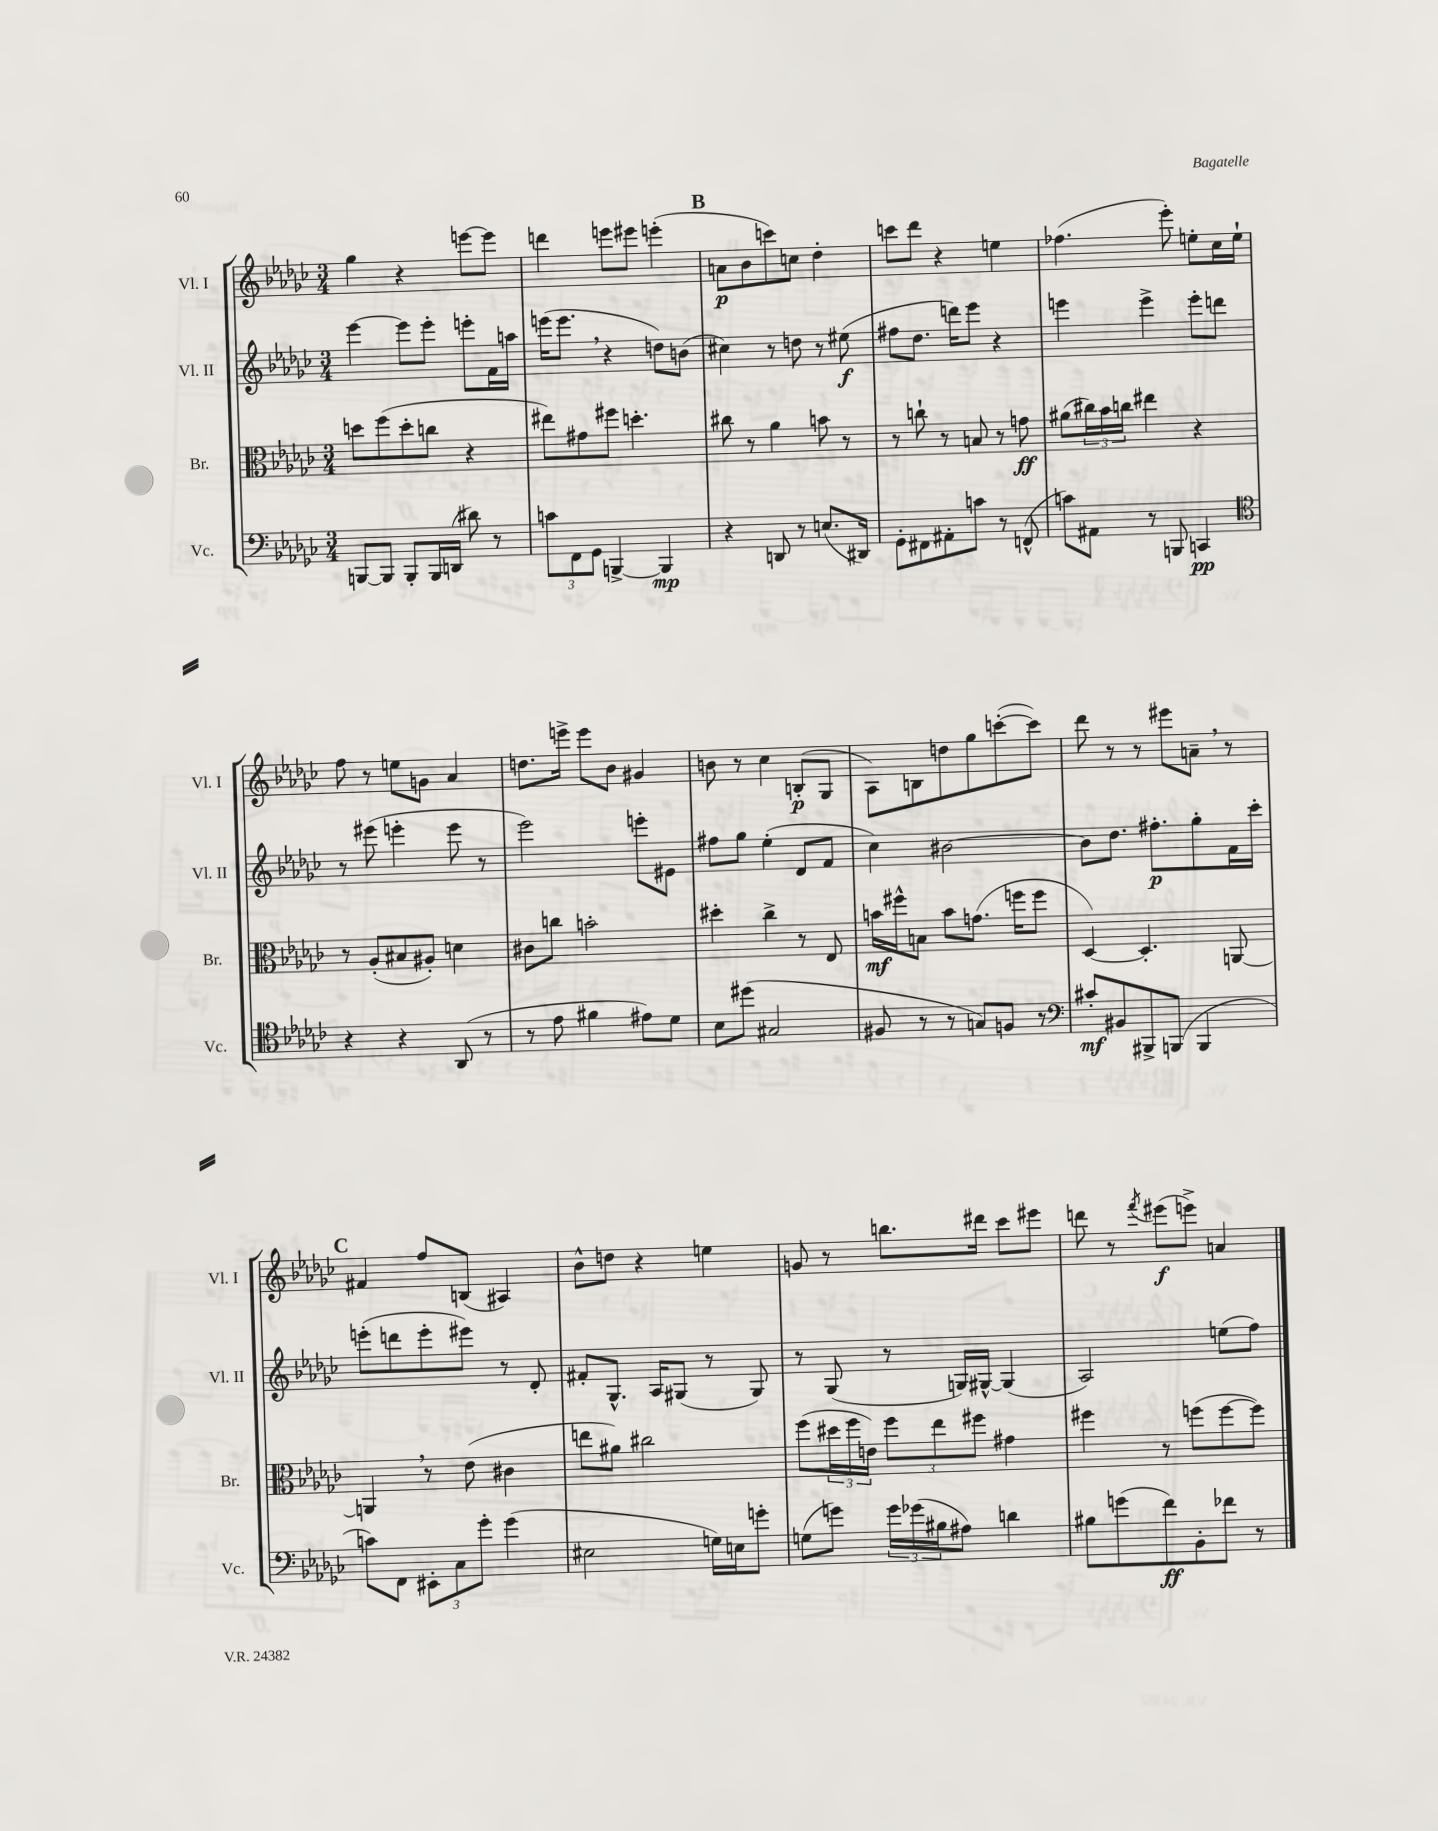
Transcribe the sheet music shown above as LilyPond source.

<<
\new StaffGroup <<
\new Staff = "s0" \with { instrumentName = "Vl. I" shortInstrumentName = "Vl. I" } {
    \clef treble \key ges \major \numericTimeSignature \time 3/4
    ges''4 r4 e'''8~ e'''8 |
    d'''4 e'''8 eis'''8 e'''4-.( |
    \mark \markup { \bold "B" } a'8\p bes'8 c'''8) c''8 des''4-. |
    c'''8 des'''8 r4 e''4 |
    fes''4.( ees'''8-.) e''8-. ces''16 e''16-! |
    f''8 r8 e''8 g'8 aes'4 |
    d''8. e'''16-> e'''8 bes'8 gis'4 |
    b'8 r8 ces''4 b8-.\p( ges8 |
    aes8) b8 d''8 ges''8 c'''8~-.( c'''8) |
    des'''8 r8 r8 eis'''8 a'8-- \breathe r8 |
    \mark \markup { \bold "C" } fis'4 f''8 b8( ais4) |
    bes'8-^ d''8 r4 e''4 |
    g'8 r8 b''8. dis'''16 ces'''8 eis'''8 |
    d'''8 r8 \acciaccatura { f'''8 } eis'''8\f( e'''8->) a'4 \bar "|." |
}
\new Staff = "s1" \with { instrumentName = "Vl. II" shortInstrumentName = "Vl. II" } {
    \clef treble \key ges \major \numericTimeSignature \time 3/4
    ees'''4~ ees'''8 ees'''8-. e'''8-. f'16 a''16 |
    e'''16( e'''8. \breathe r4 d''8) b'8( |
    \mark \markup { \bold "B" } cis''4) r8 d''8 r8 eis''8\f( |
    fis''8 des''8. d'''16) ees'''8 r4 |
    e'''4 e'''4-> e'''8-. d'''8 |
    r8 eis'''8( e'''4-. e'''8 r8 |
    ees'''2) e'''8-. eis'8 |
    fis''8 ges''8 ees''4-.( des'8 f'8 |
    ces''4) bis'2~ |
    bis'8 des''8. fis''8.-.\p ges''8-. f'16 ces'''16-. |
    \mark \markup { \bold "C" } e'''8-.( d'''8 e'''8-. eis'''8) r8 des'8-. |
    fis'8-. ges8.-^ aes16 gis8( r8 gis8) |
    r8 ges8( r8 g16) gis16~-^ gis4( |
    aes2) e''8( f''8) \bar "|." |
}
\new Staff = "s2" \with { instrumentName = "Br." shortInstrumentName = "Br." } {
    \clef alto \key ges \major \numericTimeSignature \time 3/4
    d''8 f''8( d''8-. c''8 r4 |
    eis''8) gis'8 fis''8 d''4.-. |
    \mark \markup { \bold "B" } cis''8 r8 aes'4 b'8 r8 |
    r8 c''8-! r8 b8 r8 g'8\ff |
    ais'8( \tuplet 3/2 { cis''16) bes'16 c''16 } eis''4 r4 |
    r8 aes8-.( bis8 ais8-.) d'4 |
    cis'8 c''8 b'2-. |
    dis''4-. ces''4-> r8 ees8 |
    b'16\mf fis''16-^ b8 b'8 g'8.( f''16 f''8 |
    des4~) des4.-. a,8~ |
    \mark \markup { \bold "C" } a,4 \breathe r8 ees'8( cis'4 |
    e''8 ais'8) cis''2 |
    f''8( \tuplet 3/2 { dis''16 f''16 e'16) } \tuplet 3/2 { f''8 ees''8 fis''8 } gis'4 |
    fis''4 r8 f''8( f''8~ f''8) \bar "|." |
}
\new Staff = "s3" \with { instrumentName = "Vc." shortInstrumentName = "Vc." } {
    \clef bass \key ges \major \numericTimeSignature \time 3/4
    b,,8~ b,,8 b,,8-. b,,16 d,16( dis'8) r8 |
    \tuplet 3/2 { c'8 f,8 ges,8 } b,,4~-> b,,4\mp |
    \mark \markup { \bold "B" } r4 d,8 r8 e8.( dis,16) |
    ges,8-. fis,8 ais,8-. c'8 r8 f,8-^( |
    c'8) ais,8 r8 b,,8 c,4\pp |
    \clef tenor r4 r4 aes,8( r8 |
    r8 ees'8 fis'4 eis'8) des'8 |
    bes8 dis''8( gis2 |
    fis8 r8 r8 g8) f8 r8 |
    \clef bass cis'8-.\mf bis,8 bis,,8-> b,,8( b,,4 |
    \mark \markup { \bold "C" } c'8) f,8 \tuplet 3/2 { eis,8-. ces8 ges'8-. } ges'4( |
    eis2 g16) e16 g'8-. |
    g8( g'8) \tuplet 3/2 { g'16 ges'16( bis16 } ais8) d'4 |
    bis8 g'8( f'8\ff) bes,8-. fes'8 r8 \bar "|." |
}
>>
>>
\layout { \context { \Score \remove "Bar_number_engraver" } }
